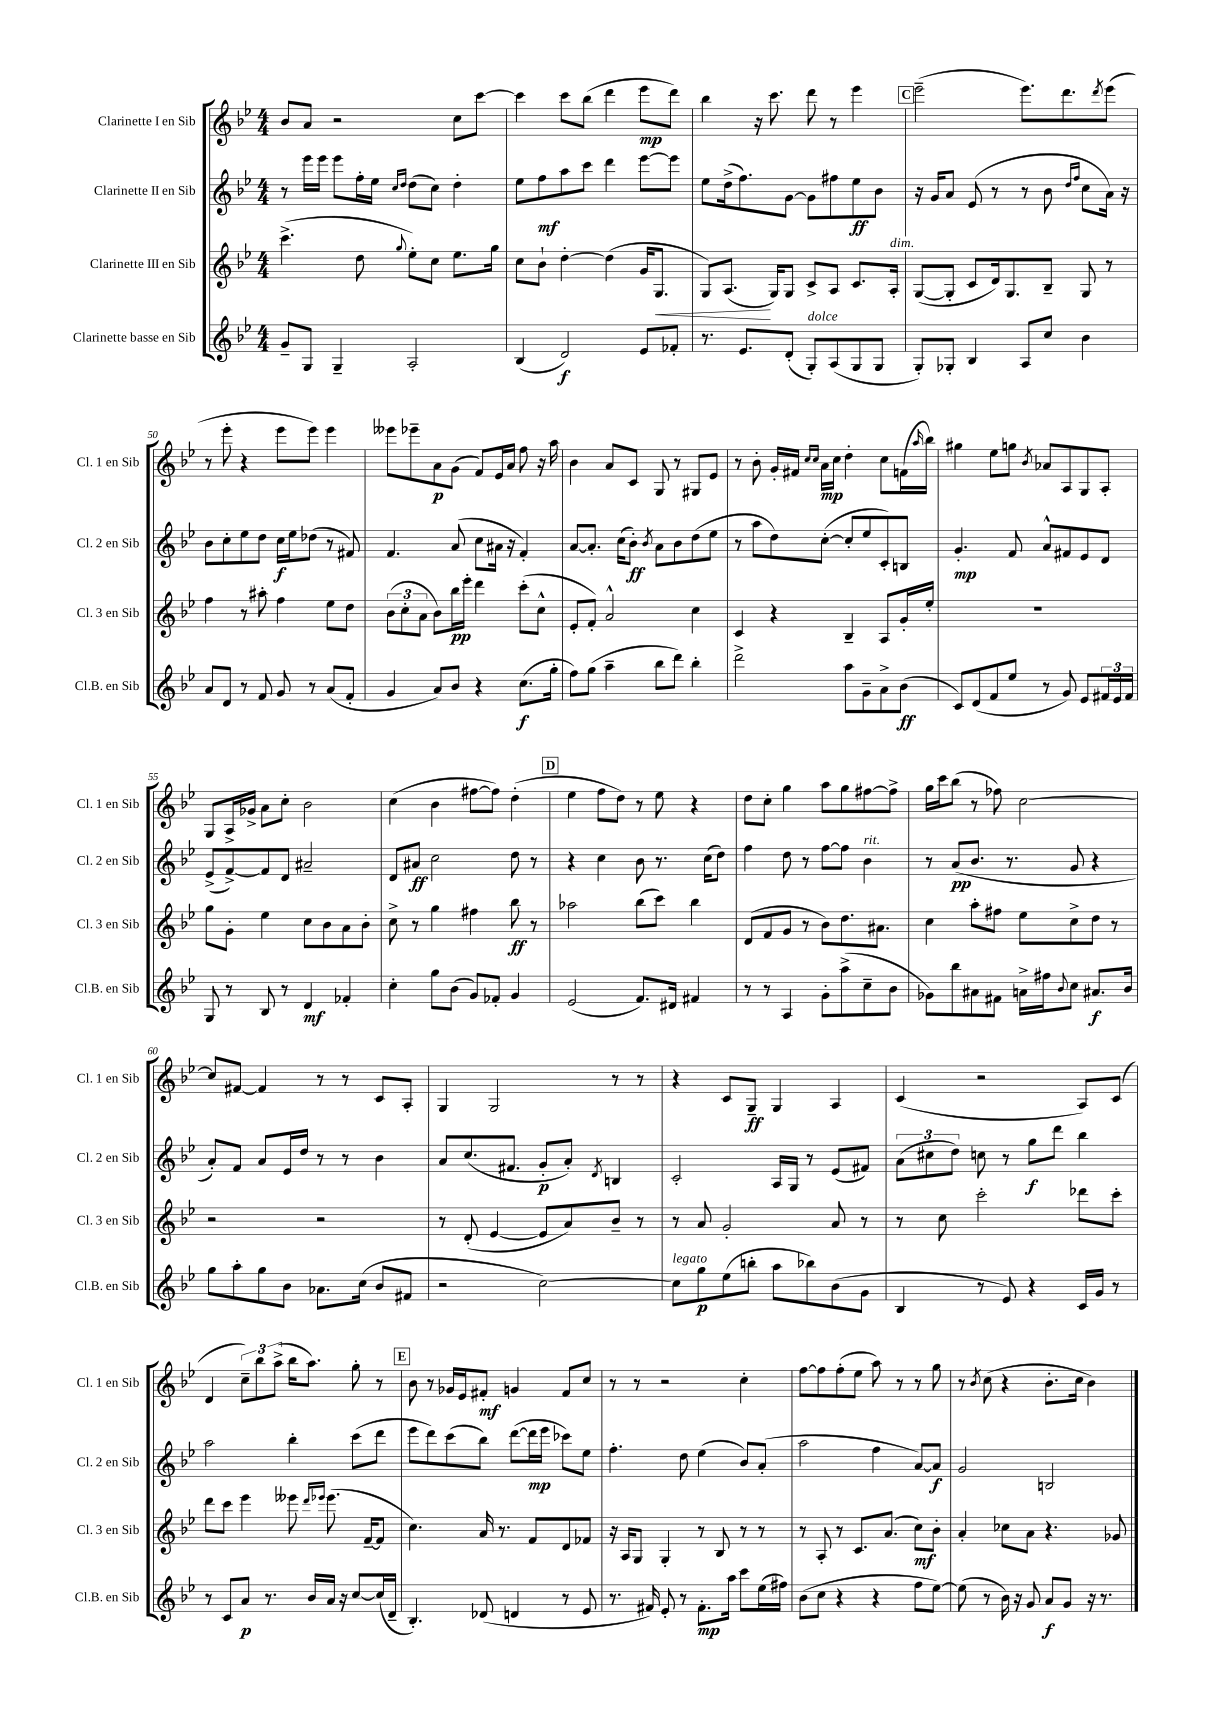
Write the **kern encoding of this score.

**kern	**kern	**kern	**kern
*staff4	*staff3	*staff2	*staff1
*clefG2	*clefG2	*clefG2	*clefG2
*k[b-e-]	*k[b-e-]	*k[b-e-]	*k[b-e-]
*M4/4	*M4/4	*M4/4	*M4/4
8g~	(4.ccc^	8r	8b-
8G	.	16eee-	8a
.	.	16eee-	.
4G~	.	8eee-	2r
.	8dd	16ff'	.
.	.	16ee-	.
.	.	16qqcc	.
.	8qqgg	16qqdd	.
2A'	8ee-')	(8dd	.
.	8cc	8cc)	.
.	8.ee-	4dd'	8cc
.	.	.	[8ccc
.	16gg	.	.
=	=	=	=
(4B-	8cc	8ee-	4ccc]
.	8b-`	8ff	.
2d)	[4dd'	8aa	8ccc
.	.	8ccc	(8bb-
.	(4dd]	4ddd	4ddd
8e-	16g	[8eee-	8eee-
.	8.G	.	.
8f-'	.	8eee-]	8ddd)
=	=	=	=
8.r	8G)	8ee-	4bb-
.	(8.A	(16dd^	.
8.e-	.	8.ff)	.
.	.	.	16r
.	16G)	.	8.ccc
(8d'	8G	[8g	.
8G')	8c^	8g]	8ddd
(8A	8A	8ff#	8r
8G	8.c	8ee-	4eee-
8G	.	8b-	.
.	16A'	.	.
=	=	=	=
8G')	([8G	16r	(2eee-~
.	.	16g	.
8G-'	8G']	8a	.
4B-	8c	(8e-	.
.	16d)	8r	.
.	8.G	.	.
8A	.	8r	8.eee-)
8cc	8B-~	8b-	.
.	.	.	8.ddd
.	.	16qqdd	.
.	.	16qqff	.
4b-	8G	8cc	.
.	.	.	8qddd
.	8r	16a)	(8eee-
.	.	16r	.
=	=	=	=
8a	4ff	8b-	8r
8d	.	8cc'	8eee-'
8r	8r	8ee-	4r
8f	8aa#'	8dd	.
8g	4ff	16cc	8eee-
.	.	16ee-	.
8r	.	(8dd-	8eee-)
(8a	8ee-	8r	4eee-
8f'	8dd	8f#)	.
=	=	=	=
4g	(12b-	4.f	8eee--
.	12cc'	.	.
.	.	.	8eee-~
.	12a	.	.
8a)	8b-)	.	8a
8b-	16bb-	(8a	(8g
.	16eee-'	.	.
4r	4ddd	8cc	8f)
.	.	16a#	16e-
.	.	16r	16a
(8.cc	(8ccc'	4f')	8ff
.	8cc^^	.	16r
16gg'	.	.	16aa
=	=	=	=
8ff)	8e-'	[8a	4b-
(8gg	8f')	8.a']	.
4aa~	2a^^	.	8a
.	.	(16cc	.
.	.	8b-')	8c
.	.	8qb-	.
8bb-	.	8a	8G
8ddd)	.	8b-	8r
4bb-'	4cc	(8dd	8G#
.	.	8ee-	8e-
=	=	=	=
2ddd^	4c	8r	8r
.	.	8aa	8b-'
.	4r	8dd)	16g'
.	.	.	16f#
.	.	.	16qqcc
.	.	.	16qqcc
.	.	([8cc'	16a
.	.	.	16cc
8aa	4B-~	8cc']	4dd'
8g~	.	8ee-	.
8a^	8A	8c')	8cc
(8b-	16g'	8B	(16f
.	.	.	16qqaa
.	16ee-'	.	16bb-)
=	=	=	=
8c)	1r	4.g'	4gg#
(8d	.	.	.
8f	.	.	8ee-
8ee-	.	8f	8gg
.	.	.	8qb-
8r	.	8a^^	8a-
8g)	.	8f#	8A
8e-	.	8e-	8G
24f#	.	8d	8A'
24e-	.	.	.
24f#	.	.	.
=	=	=	=
8G	8gg	(8e-^	8G
8r	8g'	[8f^)	16A^
.	.	.	16g-^
8B-	4ee-	8f]	8a
8r	.	8d	8cc'
4d	8cc	2a#~	2b-
.	8b-	.	.
4f-'	8a	.	.
.	8b-'	.	.
=	=	=	=
4cc'	8cc^	8d	(4cc
.	8r	8a#	.
8gg	4gg	2cc	4b-
(8b-	.	.	.
8g)	4ff#	.	[8ff#
8f-'	.	.	8ff#])
4g	8bb-	8dd	(4dd'
.	8r	8r	.
=	=	=	=
(2e-	2aa-	4r	4ee-
.	.	4cc	8ff
.	.	.	8dd)
8.f)	(8bb-	8b-	8r
.	8ccc)	8.r	8ee-
16d#	.	.	.
4f#	4bb-	.	4r
.	.	(16cc	.
.	.	8dd)	.
=	=	=	=
8r	(8d	4ff	8dd
8r	8f	.	8cc'
4A	8g	8dd	4gg
.	8r	8r	.
8g'	8b-)	[8ff	8aa
(8aa^	8.dd	8ff]	8gg
8cc~	.	4b-	[8ff#
.	8.a#	.	.
8b-	.	.	8ff#^]
=	=	=	=
8g-)	4cc	8r	16gg
.	.	.	16ccc
8bb-	.	(8a	(8bb-
8a#	8aa'	8.b-	8r
8f#	8ff#	.	8ff-)
.	.	8.r	.
16a^	8ee-	.	[2cc
16ff#	.	.	.
8qqb-	.	.	.
8cc	8cc^	8g	.
8.a#	8dd	4r	.
.	8r	.	.
16b-	.	.	.
=	=	=	=
8gg	2r	8a')	8cc]
8aa'	.	8f	[8f#
8gg	.	8a	4f#]
8b-	.	16e-	.
.	.	16dd	.
8.a-	2r	8r	8r
.	.	8r	8r
(16cc	.	.	.
8b-	.	4b-	8c
8f#	.	.	8A'
=	=	=	=
2r	8r	8a	4G
.	(8d'	(8.cc	.
.	[4e-	.	2G
.	.	8.f#	.
[2cc)	8e-]	8g'	.
.	8a)	8a')	.
.	.	8qd	.
.	8b-~	4B	8r
.	8r	.	8r
=	=	=	=
8cc]	8r	2c'	4r
8gg	8a	.	.
(8ee-	2g'	.	8c
8bb'	.	.	8G~
8aa	.	16A	4G
.	.	16G	.
8bb-)	.	8r	.
(8b-	8a	(8e-	4A
8g	8r	8f#)	.
=	=	=	=
4B-	8r	(12a	(4c
.	.	12cc#	.
.	8cc	.	.
.	.	12dd)	.
8r	2ccc'	8cc	2r
8e-)	.	8r	.
4r	.	8gg	.
.	.	8ddd	.
16c	8ddd-	4bb-	8A)
16g	.	.	.
8r	8ccc'	.	(8c
=	=	=	=
8r	8ddd	2aa	4d
8c	8ccc	.	.
8a	4eee-	.	12cc~)
.	.	.	12bb-
8.r	.	.	.
.	.	.	(12aa^
.	8eee--	4bb-'	16bb-
16b-	.	.	8.aa)
.	16qqddd	.	.
.	16qqeee-	.	.
16a	(8.eee-	.	.
16r	.	.	.
[8cc	.	(8ccc	8gg'
.	[16f~	.	.
(16cc]	8f]	8ddd	8r
16d~	.	.	.
=	=	=	=
4.B-')	4.cc)	8eee-	8b-
.	.	8ddd)	8r
.	.	(8ccc	16g-
.	.	.	16e-
(8d-	16a	8bb-)	8f#'
.	8.r	.	.
4d	.	([8ddd	4g
.	8f	16ddd]	.
.	.	16eee-	.
8r	8d	8ccc-)	8f#
8e-	8f-	8ee-	8cc
=	=	=	=
8.r	16r	4.ff'	8r
.	16A	.	.
.	8G	.	8r
16f#)	.	.	.
8e-'	4G'	.	2r
8r	.	8dd	.
8.f#'	8r	(4ee-	.
.	8B-	.	.
16aa	.	.	.
8ccc	8r	8b-)	4cc'
(16ee-	8r	(8a'	.
16ff#)	.	.	.
=	=	=	=
(8b-	8r	2aa	[8ff
8cc	8A'	.	8ff]
4r	8r	.	(8ff'
.	8.c	.	8ee-
4r	.	4ff	8aa)
.	(8.a	.	.
.	.	.	8r
8ff	8cc)	[8a)	8r
[8ee-)	8b-'	8a]	8gg
=	=	=	=
(8ee-]	4a'	2g	8r
.	.	.	8qb-
8r	.	.	(8cc
16b-)	8cc-	.	4r
16r	.	.	.
8g	8a	.	.
8a	4.r	2B	8.b-'
8g	.	.	.
.	.	.	16cc
16r	.	.	4b-)
8.r	.	.	.
.	8g-	.	.
==	==	==	==
*-	*-	*-	*-
